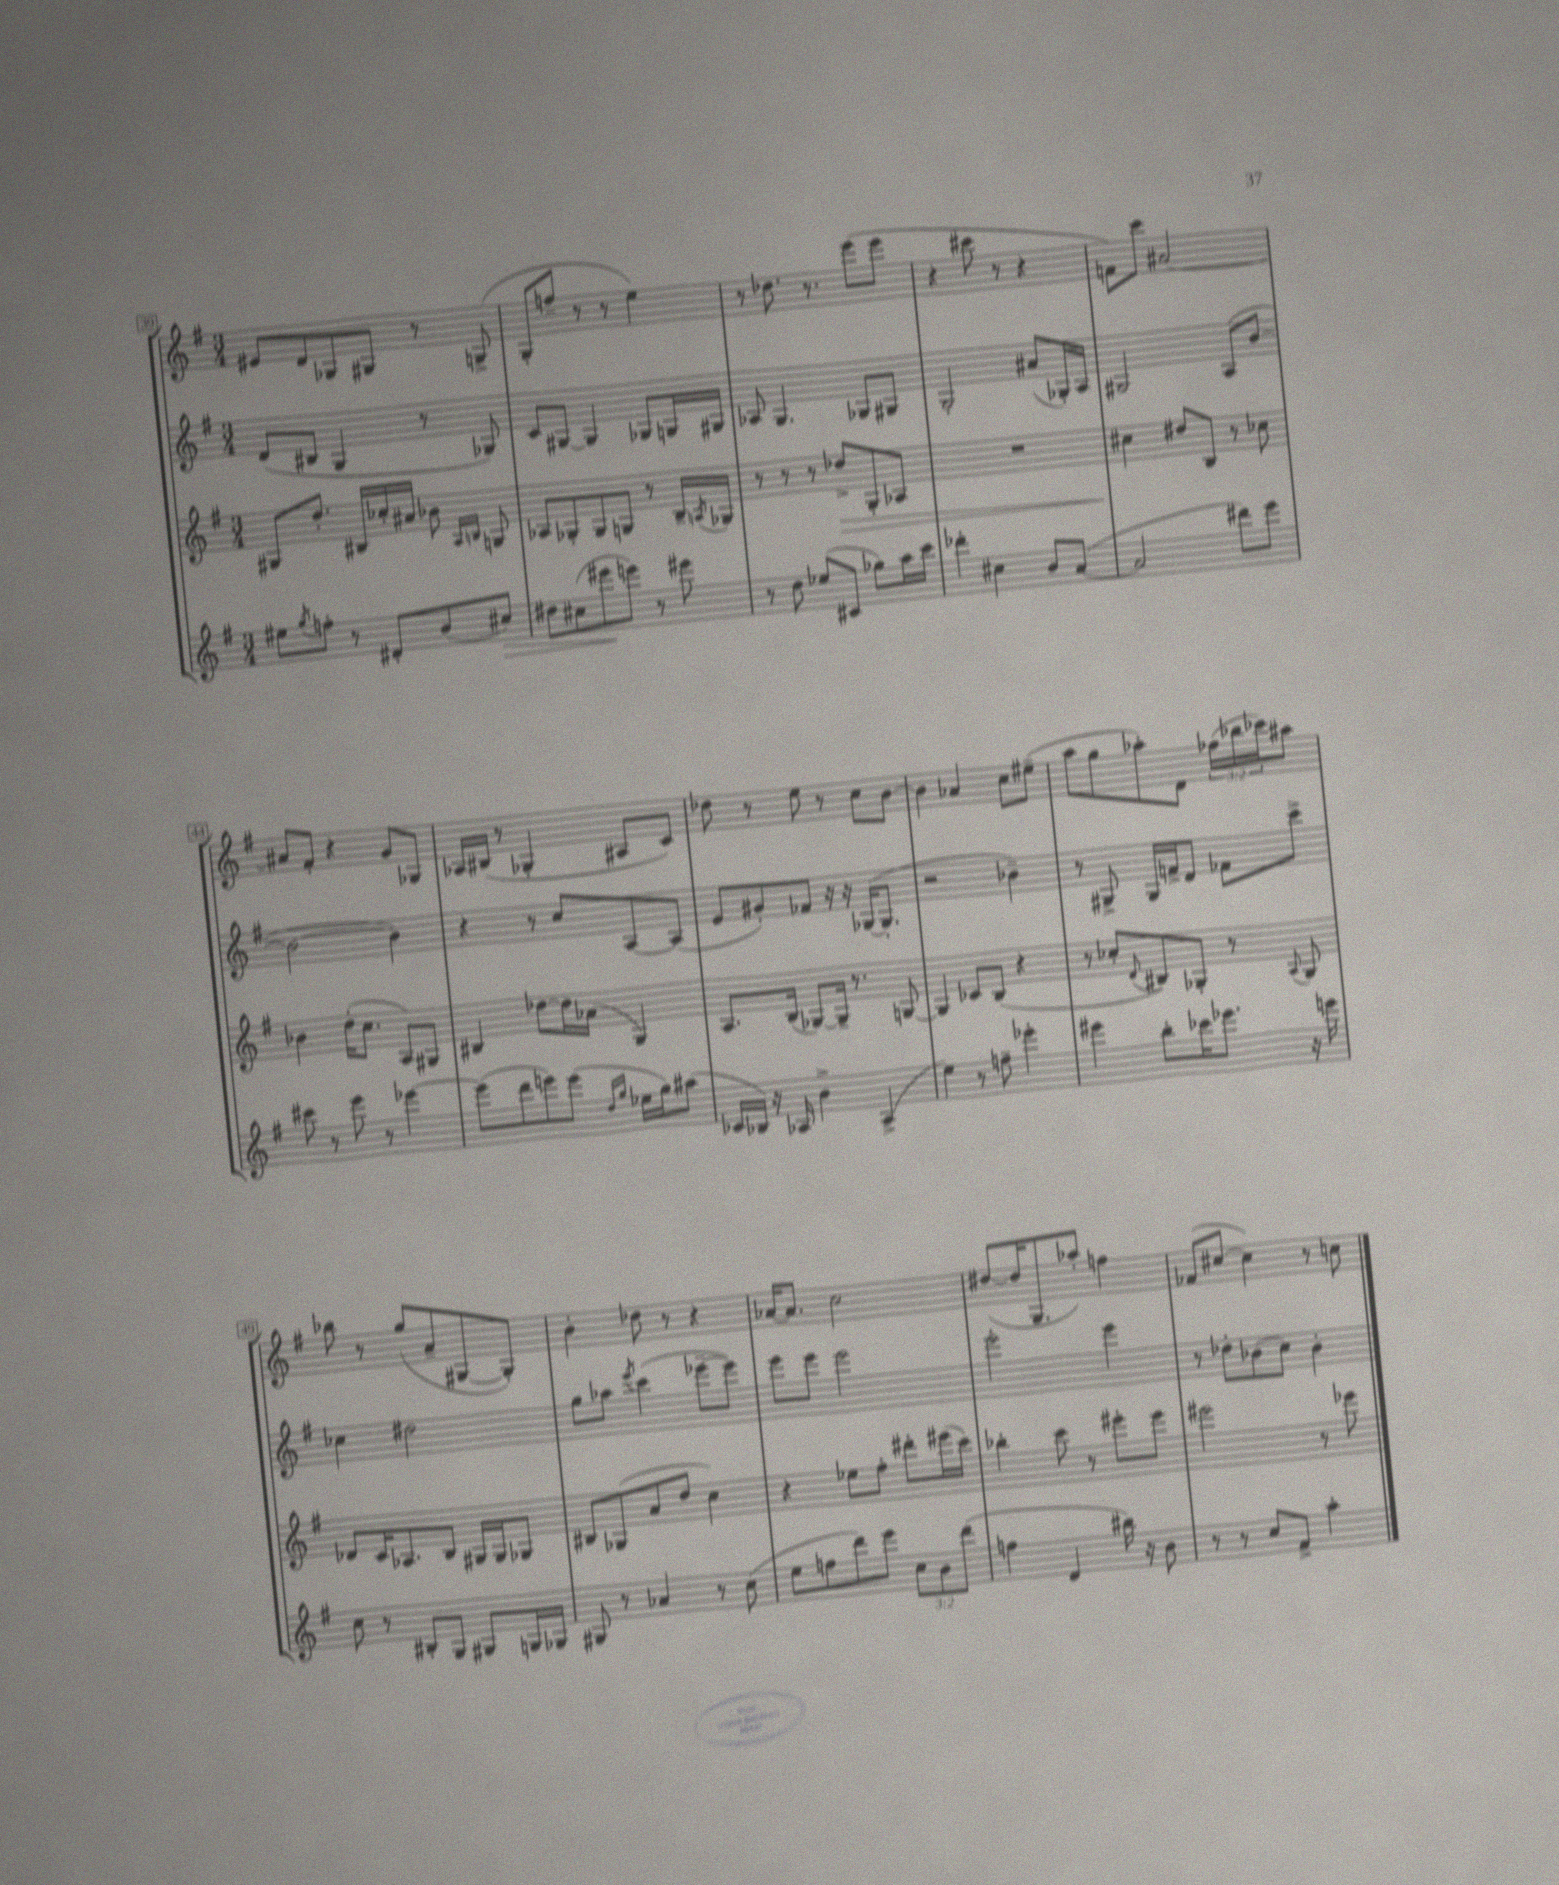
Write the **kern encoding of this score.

**kern	**dynam	**kern	**dynam	**kern	**kern
*part4	*part4	*part3	*part3	*part2	*part1
*staff4	*staff4	*staff3	*staff3	*staff2	*staff1
*clefG2	*	*clefG2	*	*clefG2	*clefG2
*k[f#]	*	*k[f#]	*	*k[f#]	*k[f#]
*M3/4	*	*M3/4	*	*M3/4	*M3/4
=39	=39	=39	=39	=39	=39
8ee#X\L	.	8G#X/L	.	(8d/L	8e#X/L
8qgg/	.	.	.	.	.
8ffn'\J	.	8.dd'/J	.	8B#X/J	8d/
8r	.	.	.	4G/	8G-X/
.	.	16B#X/LL	.	.	.
8d#X'/L	.	16cc-X'/	.	.	8G#X/J
.	.	16a#X/JJ	.	.	.
(8b/	.	8b-X\	.	8r	8r
.	.	16qqA/LL	.	.	.
.	.	16qqBn/JJ	.	.	.
!	!LO:HP:b	!	!	!	!
8cc#X/J)	>	8Gn/	.	8G-X/)	(8Gn^/
=40	=40	=40	=40	=40	=40
8dd#X\L	.	8A-X/L	.	8c/L	8G'/L
(8cc#X\	.	8G-X'/	.	[8G#X/J	8ffn~/J
8eee#X\	.	8G-/	.	4G#/]	8r
8eeen\J)	]	8Gn/J	.	.	8r
8r	.	8r	.	8G-X/L	4ee\)
8eee#X\	.	16B~/LL	.	16Gn/L	.
.	.	8qAn/	.	.	.
.	.	16G-X/JJ	.	16G#X/JJ	.
=41	=41	=41	=41	=41	=41
8r	.	8r	.	8A-X/	8r
8dd\	.	8r	.	4.G/	8.dd-X\
(8ee-X/L	.	8r	.	.	.
.	.	.	.	.	8.r
!	!	!	!LO:HP:b	!	!
8c#X/J	.	8dd-X^/L	>	.	.
8gg-X\L)	.	8G'/	.	8G-X/L	(8eee\L
16aa\L	.	8A-X/J	.	8G#X/J	8eee\J
16ccc\JJ	.	.	.	.	.
=42	=42	=42	=42	=42	=42
4ddd-X'\	.	2.r	.	2G'/	4r
4cc#X\	.	.	.	.	8ccc#X\
.	.	.	.	.	8r
8b/L	.	.	.	(8a#X/L	4r
([8a/J	.	.	.	16G-X'/L)	.
.	.	.	.	16A/JJ	.
=43	=43	=43	=43	=43	=43
2a/]	.	4cc#X\	.	2G#X/	8fn\L)
.	.	.	.	.	8ccc\J
.	.	8dd#X/L	]	.	[2a#X/
.	.	8B/J	.	.	.
8ddd#X\L)	.	8r	.	(8A/L	.
8eee\J	.	8cc-X\	.	[8b/J	.
!!LO:LB:g=z
=44	=44	=44	=44	=44	=44
8ccc#X\	.	4b-X\	.	2b\_	8a#X/L]
8r	.	.	.	.	8f#'/J
8eee\	.	(16dd'\KL	.	.	4r
.	.	8.cc\J	.	.	.
8r	.	.	.	.	.
[4eee-X\	.	8A/L)	.	4b\])	8g/L
.	.	8G#X/J	.	.	8G-X/J
=45	=45	=45	=45	=45	=45
(8eee-\L]	.	4B#X/	.	4r	16A-X/LL
.	.	.	.	.	(16B#X/JJ
8ddd\	.	.	.	.	8r
8eeen\)	.	[8dd-X\L	.	8r	4G-X'/
(8eee\J	.	16dd-\L]	.	8cc/L	.
.	.	(16a-X\JJ	.	.	.
16qqdd/LL	.	.	.	.	.
16qqgg/JJ	.	.	.	.	.
16ee-X\LL	.	4G/)	.	[8A/	8A#X/L
16gg\J)	.	.	.	.	.
(8aa#X\J	.	.	.	(8A/J]	8c/J)
=46	=46	=46	=46	=46	=46
16c-X/LL	.	8.A/L	.	8e/L	8dd-X\
16B-X/JJ)	.	.	.	.	.
16r	.	.	.	8g#X'/)	8r
16A-X/	.	(16B/Jk	.	.	.
4b^\	.	[8G-X/L)	.	8f-X/J	8ee\
.	.	16G-~/Jk]	.	16r	8r
.	.	8.r	.	16r	.
(4A-^/	.	.	.	([16G-X/KL	8cc\L
.	.	.	.	8.G-'/J]	.
.	.	[8Gn/	.	.	[8b\J
=47	=47	=47	=47	=47	=47
4ee\)	.	4G/]	.	2r	4b\]
8r	.	8c-X/L	.	.	4a-X/
8ffn~\	.	(8B/J	.	.	.
4eee-X'\	.	4r	.	4b-X~\)	8cc\L
.	.	.	.	.	(8ee#X~\J
=48	=48	=48	=48	=48	=48
4eee#X\	.	8r	.	8r	8aa\L
.	.	8cc-X'/L	.	8G#X^/	8gg\
.	.	8qqd/	.	.	.
8bb'\L	.	8B#X/)	.	16G#/LL	8aa-X'\)
.	.	.	.	16fn^/J	.
16ccc-X\K	.	8G-X'/J	.	8d/J	8d\J
8.eee-X\J	.	.	.	.	.
.	.	8r	.	8f-X\L	(24ff-X\LL
.	.	.	.	.	24bb-X\
.	.	.	.	.	24ccc-X\J)
.	.	8qqA/	.	.	.
16r	.	8G-/	.	8ccc^\J	8aa#X\J
16eeen\	.	.	.	.	.
!!LO:LB:g=z
=49	=49	=49	=49	=49	=49
8cc\	.	8d-X/L	.	4cc-X\	8bb-X\
8r	.	16c/K	.	.	8r
.	.	8.A-X/	.	.	.
8B#X'/L	.	.	.	2dd#X\	(8gg/L
8G/J	.	8B/J	.	.	8a~/
8G#X/L	.	16G#X/LL	.	.	[8G#X/
.	.	16G#/J	.	.	.
16Gn/L	.	8G-X/J	.	.	8G#'/J])
16G-X/JJ	.	.	.	.	.
=50	=50	=50	=50	=50	=50
8G#X/	.	8B#X/L	.	8gg\L	4b'\
8r	.	(8G-X/	.	8aa-X\J	.
.	.	.	.	8qeee/	.
4a-X/	.	8a/	.	(4ccc\	8dd-X\
.	.	8dd/J	.	.	8r
8r	.	4cc\)	.	[8eee-X~\L	4r
(8cc\	.	.	.	8eee-\J])	.
=51	=51	=51	=51	=51	=51
8ee\L	.	4r	.	8eee\L	[16a-X/KL
.	.	.	.	.	8.a-/J]
8ffn\	.	.	.	8eee\J	.
8ddd\)	.	8ee-X\L	.	2eee\	2cc\
8eee\J	.	8ff#'\J	.	.	.
12cc\L	.	8ddd#X'\L	.	.	.
12b\	.	.	.	.	.
.	.	(16eee#X\L	.	.	.
(12ddd\J	.	.	.	.	.
.	.	16ccc\JJ)	.	.	.
=52	=52	=52	=52	=52	=52
4ffn\	.	4bb-X'\	.	2eee'\	([8dd#X/L
.	.	.	.	.	16dd#/K]
.	.	.	.	.	8.G/
4d/	.	8ccc\	.	.	.
.	.	8r	.	.	8aa-X'/J)
16bb#X\)	.	8eee#X'\L	.	4eee\	4ffn\
16r	.	.	.	.	.
8b\	.	8eee#\J	.	.	.
=53	=53	=53	=53	=53	=53
8r	.	2eee#X\	.	8r	(8f-X/L
8r	.	.	.	8dd-X'\L	[8cc#X/J
8cc/L	.	.	.	(8b-X\	4cc#\])
8f#^/J	.	.	.	8cc\J)	.
4aa'\	.	8r	.	4b-'\	8r
.	.	8eee-X\	.	.	8ccn\
==	==	==	==	==	==
*-	*-	*-	*-	*-	*-
